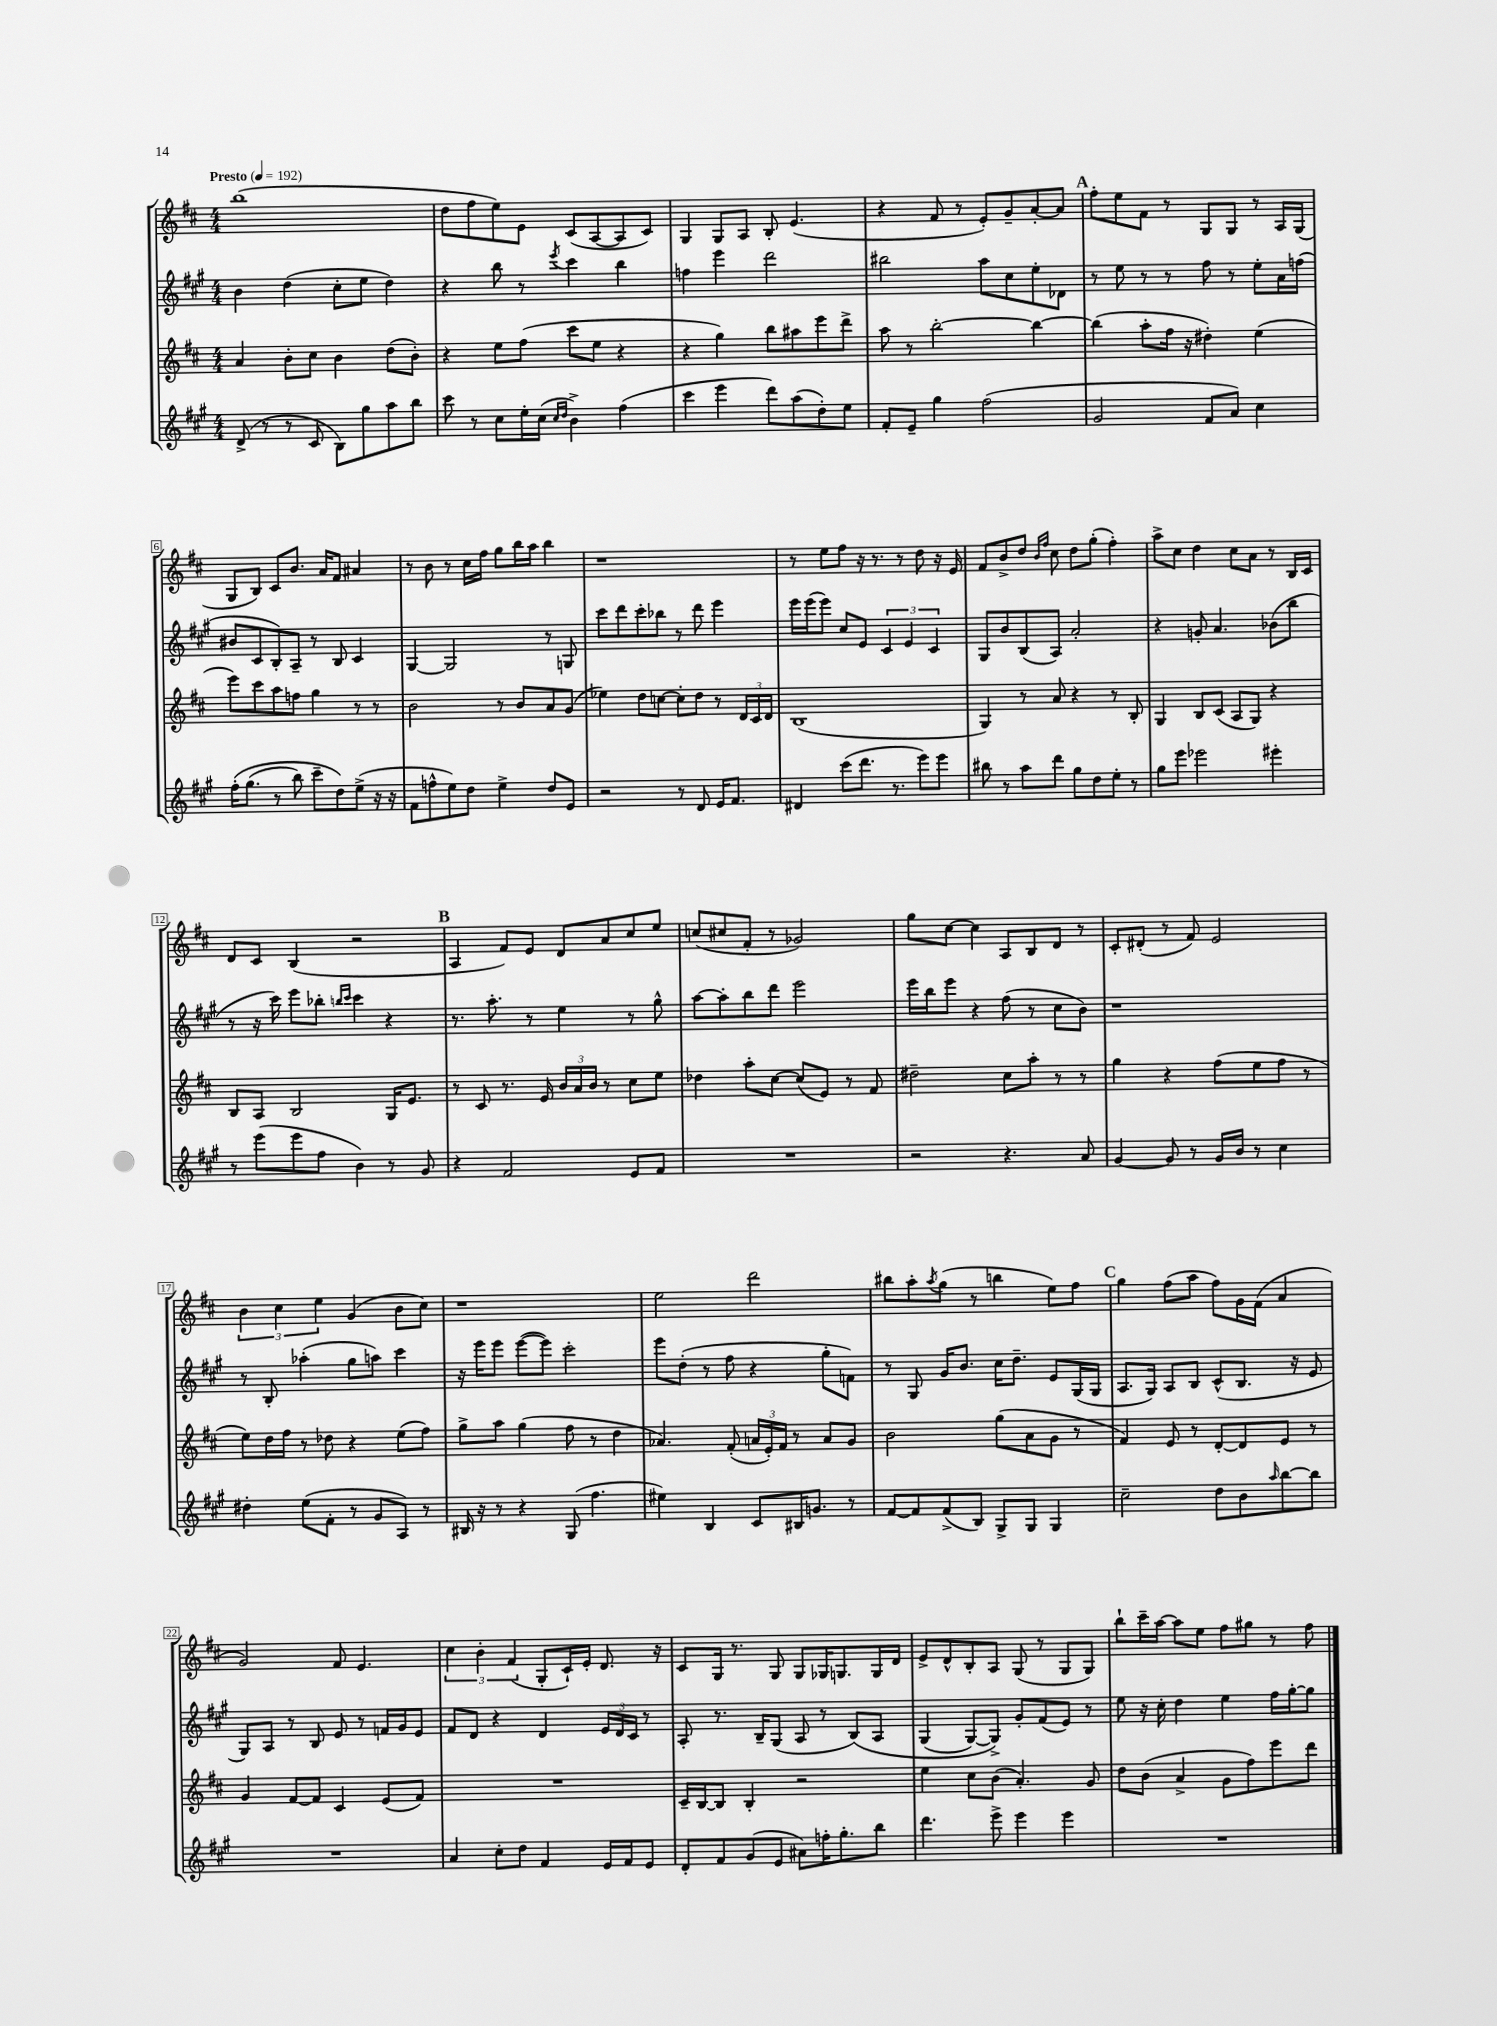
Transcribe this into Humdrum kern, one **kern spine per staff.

**kern	**kern	**kern	**kern
*staff4	*staff3	*staff2	*staff1
*clefG2	*clefG2	*clefG2	*clefG2
*k[f#c#g#]	*k[f#c#]	*k[f#c#g#]	*k[f#c#]
*M4/4	*M4/4	*M4/4	*M4/4
*MM192	*MM192	*MM192	*MM192
(8d^	4a	4b	(1bb
8r	.	.	.
8r	8b'	(4dd	.
8c#	8cc#	.	.
8B)	4b	8cc#'	.
8gg#	.	8ee	.
8aa	(8dd	4dd)	.
8bb	8b')	.	.
=	=	=	=
8ccc#	4r	4r	8dd
8r	.	.	8ff#
8cc#	8ee	8bb	8ee)
16ee'	(8ff#	8r	8e
(16cc#	.	.	.
16qqcc#	.	.	.
16qqdd	.	8qeee	.
4b^)	8ccc#	4ccc#	(8c#
.	8ee	.	[8A
(4ff#	4r	4bb	8A]
.	.	.	8c#)
=	=	=	=
4ccc#	4r	4ff	4G
4eee	4gg)	4eee	8G
.	.	.	8A
8ddd)	8bb	2ddd	8B'
(8aa	8aa#	.	(4.e
8dd')	8eee	.	.
8ee	8ddd^	.	.
=	=	=	=
8f#'	8aa	2bb#	4r
8e~	8r	.	.
4gg#	[2bb'	.	8f#
.	.	.	8r
(2ff#	.	8aa	8e')
.	.	8cc#	8g~
.	4bb_	8ee'	[8a'
.	.	8d-	8a]
=	=	=	=
2g#	(4bb]	8r	8ff#'
.	.	8ee	8ee
.	8aa'	8r	8f#
.	16ff#	8r	8r
.	16r	.	.
8f#	4dd#')	8ff#	8G
8a)	.	8r	8G
4cc#	(4ee	8ee'	8r
.	.	16a	16A
.	.	(16ff	(16G
=	=	=	=
&(16ff#'	8eee)	8b#	8G
(8.gg#	.	.	.
.	8ccc#	8c#	8B)
8r	8aa	8B')	8c#
8bb)	8ff	8A~	8.b
8ccc#~	4gg	8r	.
.	.	.	16a
8dd&)	.	8B	8f#
(8ee^	8r	4c#	4a#
16r	8r	.	.
16r	.	.	.
=	=	=	=
8f#	2b	[4G#	8r
8ff^^	.	.	8b
8ee)	.	2G#]	8r
8dd	.	.	16cc#
.	.	.	16ff#
4ee^	8r	.	8gg
.	8b	.	16bb
.	.	.	16aa
8dd	8a	8r	4bb
8e	(8g	8G	.
=	=	=	=
2r	4ee-)	8ccc#	1r
.	.	8ddd	.
.	8dd	8ccc#'	.
.	[8cc	8bb-	.
8r	8cc']	8r	.
8d	8dd	8ddd	.
16e	8r	4eee	.
8.f#	.	.	.
.	24d	.	.
.	24c#	.	.
.	24d	.	.
=	=	=	=
4d#	(1B	16eee	8r
.	.	(16eee	.
.	.	8eee)	8ee
(8ccc#	.	8cc#	8ff#
8.ddd	.	8e	16r
.	.	.	8.r
.	.	6c#	.
8.r	.	.	.
.	.	.	8r
.	.	6e	.
8eee)	.	.	8dd
.	.	6c#	.
8eee	.	.	16r
.	.	.	16e
=	=	=	=
8bb#	4G)	8G#	8f#
8r	.	8b	8b^
8aa	8r	(8B	8dd
.	.	.	16qqb
.	.	.	16qqff#
8ddd	8a	8A)	8cc#
8gg#	4r	2a'	8dd
8dd	.	.	(8gg'
8ee'	8r	.	4ff#')
8r	8B'	.	.
=	=	=	=
8gg#	4G	4r	8aa^
8eee	.	.	8cc#
2eee-	8B	8g'	4dd
.	(8c#	4.a	.
.	8A	.	8cc#
.	8G)	.	8a
4eee#'	4r	(8b-	8r
.	.	8bb	16B
.	.	.	16c#
=	=	=	=
8r	8B	8r	8d
(8eee	8A	16r	8c#
.	.	16ccc#)	.
8eee	2B	8eee	(4B
8ff#	.	8bb-'	.
.	.	16qqbb	.
.	.	16qqccc#	.
4b)	.	4ccc#	2r
8r	16G	4r	.
.	8.e	.	.
8g#	.	.	.
=	=	=	=
4r	8r	8.r	4A
.	8c#	.	.
.	.	8.aa'	.
2f#	8.r	.	8f#)
.	.	8r	8e
.	16e	.	.
.	24b	4ee	8d
.	24a	.	.
.	24b	.	.
.	8r	.	8a
8e	8cc#	8r	8cc#
8f#	8ee	8gg#^^	8ee
=	=	=	=
1r	4dd-	[8aa	(8cc
.	.	8aa']	8cc#
.	8aa'	8bb	8f#'
.	[8cc#	8ddd	8r
.	(8cc#]	2eee	2g-)
.	8e)	.	.
.	8r	.	.
.	8f#	.	.
=	=	=	=
2r	2dd#~	16eee	8gg
.	.	16bb	.
.	.	8eee	[8cc#
.	.	4r	4cc#]
4.r	8cc#	(8ff#	8A
.	8aa'	8r	8B
.	8r	8cc#	8d
8a	8r	8b)	8r
=	=	=	=
[4g#	4gg	1r	8c#'
.	.	.	(8d#'
8g#]	4r	.	8r
8r	.	.	8f#)
16g#	(8ff#	.	2e
16b	.	.	.
8r	8ee	.	.
4cc#	8ff#	.	.
.	8r	.	.
=	=	=	=
4dd#'	8ee)	8r	6b
.	16dd	8B'	.
.	.	.	6cc#
.	16ff#	.	.
(8ee	8r	(4aa-'	.
.	.	.	6ee
8f#'	8dd-	.	.
8r	4r	8gg#	(4g
8g#	.	8aa)	.
8A)	(8ee	4ccc#	8b
8r	8ff#)	.	8cc#)
=	=	=	=
16B#	8gg^	16r	1r
16r	.	16eee	.
8r	8aa	8eee	.
4r	(4gg	([8eee	.
.	.	8eee])	.
(8G#	8ff#	2ccc#'	.
4.ff#	8r	.	.
.	4dd	.	.
=	=	=	=
4ee#)	4.a-)	8eee	2ee
.	.	(8dd'	.
4B	.	8r	.
.	(8f#'	8ff#	.
8c#	24a	4r	2ddd
.	24e')	.	.
.	24f#	.	.
16B#	8r	.	.
8.g	.	.	.
.	8a	8gg#'	.
8r	8g	8f)	.
=	=	=	=
[8f#	2b	8r	8bb#
8f#]	.	8G#	8aa'
.	.	.	8qaa
(8f#^	.	16g#	(8gg
.	.	8.b	.
8B)	.	.	8r
8G#^	(8gg	16cc#	4bb
.	.	8.dd~	.
8G#	8a	.	.
4G#	8g	8e	8ee)
.	8r	(16G#	8ff#
.	.	16G#	.
=	=	=	=
2cc#~	4f#)	8.A	4gg
.	.	16G#)	.
.	8e	8A	(8ff#
.	8r	8B	8aa
8dd	[8d'	(8c#^^	8ff#)
8b	8d]	8.B	16g
.	.	.	(16f#
16qqaa	.	.	.
[8bb	8e	.	4a
.	.	16r	.
8bb]	8r	8e	.
=	=	=	=
1r	4g	8G#)	2g)
.	.	8A	.
.	[8f#	8r	.
.	8f#]	8B	.
.	4c#	8e	8f#
.	.	8r	4.e
.	(8e	16f	.
.	.	16g#	.
.	8f#)	8e	.
=	=	=	=
4a	1r	8f#	6cc#
.	.	8d	.
.	.	.	6b'
8cc#'	.	4r	.
.	.	.	(6f#
8dd	.	.	.
4f#	.	4d	8G'
.	.	.	16c#`)
.	.	.	16e'
16e	.	24e	8.d
.	.	24d	.
16f#	.	.	.
.	.	24c#	.
8e	.	8r	.
.	.	.	16r
=	=	=	=
8d'	16c#~	8A'	8c#
.	[16B	.	.
8f#	8B]	8.r	16G
.	.	.	8.r
(8g#	4B'	.	.
.	.	16B~	.
8e	.	(8G#	8G
8a#)	2r	8A	8G
16ff'	.	8r	16G-
8.gg#'	.	.	8.G
.	.	&(8B)	.
8bb	.	8A	16G
.	.	.	16d
=	=	=	=
4.ddd	4ee	(4G#	8e^
.	.	.	8d^^
.	8cc#	[8G#)	8B'
8eee^	(8b	8G#^]&)	8A
4eee	4.a')	8g#'	(8G
.	.	(8f#	8r
4eee	.	8e)	8G
.	8g	8r	8G)
=	=	=	=
1r	8dd	8ee	8bb`
.	(8b	16r	16ccc#~
.	.	16cc#'	[16aa
.	4a^	4dd	8aa]
.	.	.	8ee
.	8g	4ee	8ff#
.	8ff#)	.	8gg#
.	8eee	16ff#	8r
.	.	[16gg#'	.
.	8ddd	8gg#]	8ff#
==	==	==	==
*-	*-	*-	*-
